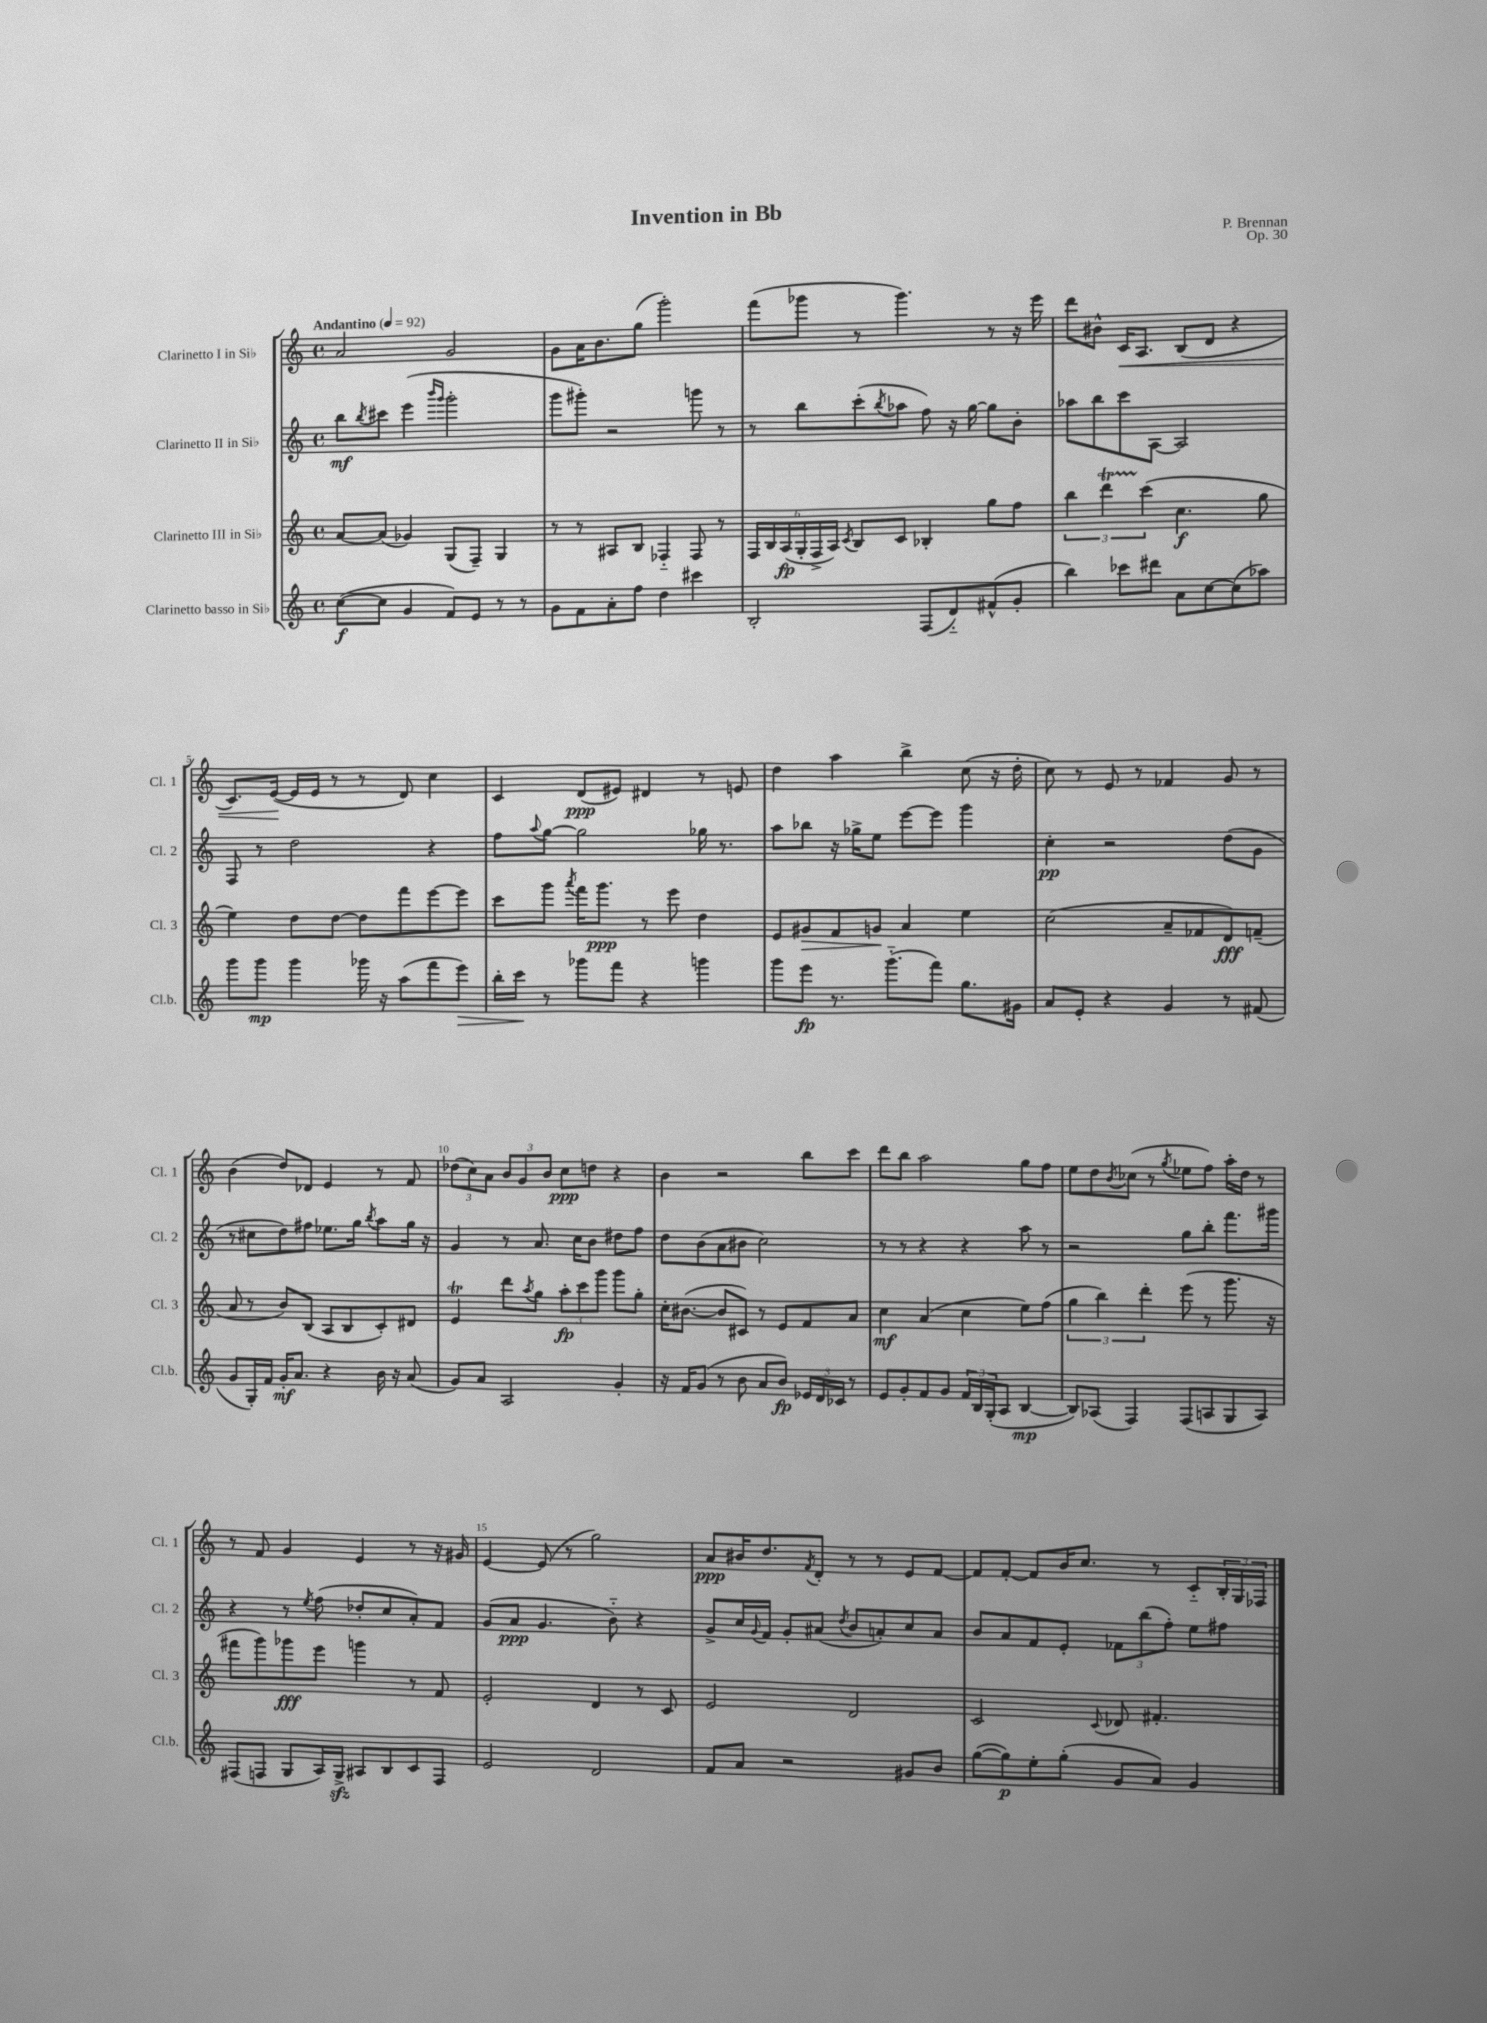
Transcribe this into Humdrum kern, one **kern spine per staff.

**kern	**dynam	**kern	**dynam	**kern	**dynam	**kern	**dynam
*part4	*part4	*part3	*part3	*part2	*part2	*part1	*part1
*staff4	*staff4	*staff3	*staff3	*staff2	*staff2	*staff1	*staff1
*I"Clarinetto basso in Si♭	*	*I"Clarinetto III in Si♭	*	*I"Clarinetto II in Si♭	*	*I"Clarinetto I in Si♭	*
*I'Cl.b.	*	*I'Cl. 3	*	*I'Cl. 2	*	*I'Cl. 1	*
*clefG2	*	*clefG2	*	*clefG2	*	*clefG2	*
*k[]	*	*k[]	*	*k[]	*	*k[]	*
*M4/4	*	*M4/4	*	*M4/4	*	*M4/4	*
*met(c)	*	*met(c)	*	*met(c)	*	*met(c)	*
*MM92	*	*MM92	*	*MM92	*	*MM92	*
=1	=1	=1	=1	=1	=1	=1	=1
!	!	!	!	!	!	!LO:TX:a:B:t=Andantino	!
([8cc\L	f	[8a/L	.	8bb\L	mf	2a/	.
.	.	.	.	8qbb/	.	.	.
8cc\J]	.	(8a/J]	.	8ccc#X\J	.	.	.
4g/	.	4g-X/)	.	(4eee\	.	.	.
.	.	.	.	16qqbbb/LL	.	.	.
.	.	.	.	16qqggg/JJ	.	.	.
8f/L)	.	(8G/L	.	2ggg'\	.	2g/	.
8e/J	.	8F~/J)	.	.	.	.	.
8r	.	4G/	.	.	.	.	.
8r	.	.	.	.	.	.	.
=2	=2	=2	=2	=2	=2	=2	=2
8g\L	.	8r	.	8ggg\L	.	8g\L	.
8f\	.	8r	.	8ggg#X'\J)	.	16a\K	.
.	.	.	.	.	.	8.b\	.
8a'\	.	8A#X/L	.	2r	.	.	.
8ff\J	.	8B/J	.	.	.	(8gg\J	.
4dd\	.	4F-X/	.	.	.	2ggg'\)	.
4ccc#X\	.	8F-/	.	8gggn\	.	.	.
.	.	8r	.	8r	.	.	.
=3	=3	=3	=3	=3	=3	=3	=3
2B'/	.	24F/LL	.	8r	.	(8fff\L	.
.	.	24B/	.	.	.	.	.
.	.	(24A/	fp	.	.	.	.
.	.	24G'/	.	8bb\L	.	8ggg-X\J	.
.	.	24F^/	.	.	.	.	.
.	.	24A/JJ)	.	.	.	.	.
.	.	8qc/	.	.	.	.	.
.	.	8B/L	.	(8ccc'\	.	8r	.
.	.	.	.	8qbb/	.	.	.
.	.	8c/J	.	8aa-X\J	.	4.ggg-\)	.
(8F/L	.	4B-X'/	.	8ff\)	.	.	.
8d/)	.	.	.	16r	.	.	.
.	.	.	.	[16gg\	.	.	.
(8f#X^^/	.	8gg\L	.	8gg\L]	.	8r	.
8g'/J	.	8ff\J	.	8b'\J	.	16r	.
.	.	.	.	.	.	16eee\	.
=4	=4	=4	=4	=4	=4	=4	=4
4bb\)	.	6bb\	.	8aa-X\L	.	8ddd\L	.
.	.	.	.	8bb\	.	8b#X^^\J	.
.	.	6dddT\	.	.	.	.	.
!	!	!	!	!	!	!	!LO:HP:b
8ccc-X\L	.	.	.	8ccc\	.	16c/KL	<
.	.	.	.	.	.	8.A/J	.
.	.	(6ccc\	.	.	.	.	.
8ddd#X\J	.	.	.	[8A\J	.	.	.
8a\L	.	4.cc\	f	2A/]	.	(8B/L	.
[8cc\	.	.	.	.	.	8d/J	.
(8cc\]	.	.	.	.	.	4r	.
8aa-X\J)	.	8gg\	.	.	.	.	.
!!LO:LB:g=z
=5	=5	=5	=5	=5	=5	=5	=5
8ggg\L	.	4ee\)	.	8F/	.	8.c/L)	.
8ggg\J	mp	.	.	8r	.	.	.
.	.	.	.	.	.	([16e/Jk	.
4ggg\	.	8dd\L	.	2dd\	.	16e/LL]	[
.	.	.	.	.	.	16e/JJ	.
.	.	[8dd\J	.	.	.	8r	.
16ggg-X\	.	8dd\L]	.	.	.	8r	.
16r	.	.	.	.	.	.	.
(8aa\L	.	8fff\	.	.	.	8d/)	.
8fff\	.	[8eee\	.	4r	.	4cc\	.
!	!LO:HP:b	!	!	!	!	!	!
8eee\J)	>	8eee\J]	.	.	.	.	.
=6	=6	=6	=6	=6	=6	=6	=6
16bb'\LL	.	8ccc\L	.	8ff\L	.	4c/	.
16ccc\JJ	.	.	.	.	.	.	.
.	.	.	.	8qqaa/	.	.	.
8r	]	8ggg\J	.	[8gg\J	.	.	.
.	.	8qaaa/	.	.	.	.	.
8ggg-X\L	.	16fff\KL	.	2gg\]	.	(8d/L	ppp
.	.	8.ggg\J	ppp	.	.	.	.
8fff\J	.	.	.	.	.	8e#X/J)	.
4r	.	8r	.	.	.	4d#X/	.
.	.	8eee\	.	.	.	.	.
4gggn\	.	4dd\	.	16gg-X\	.	8r	.
.	.	.	.	8.r	.	.	.
.	.	.	.	.	.	8en/	.
=7	=7	=7	=7	=7	=7	=7	=7
8ggg\L	.	8e/L	.	8aa\L	.	4dd\	.
!	!	!	!LO:HP:b	!	!	!	!
8eee\J	fp	8g#X/	>	8bb-X\J	.	.	.
8.r	.	8f/	.	16r	.	4aa\	.
.	.	.	.	16gg-X^\KL	.	.	.
.	.	8gn/J	.	8ee\J	.	.	.
(8.ggg\L	.	.	.	.	.	.	.
.	.	4a/	]	[8eee\L	.	4bb^\	.
8fff\J)	.	.	.	8eee\J]	.	.	.
8.gg\L	.	4ee\	.	4ggg\	.	(8cc\	.
.	.	.	.	.	.	16r	.
16g#X\Jk	.	.	.	.	.	16dd'\	.
=8	=8	=8	=8	=8	=8	=8	=8
8a/L	.	(2cc\	.	4cc'\	pp	8cc\)	.
8e'/J	.	.	.	.	.	8r	.
4r	.	.	.	2r	.	8e/	.
.	.	.	.	.	.	8r	.
4g/	.	8a~/L	.	.	.	4f-X/	.
.	.	8f-X/	.	.	.	.	.
8r	.	8d/)	fff	(8dd\L	.	8g/	.
(8f#X/	.	(8fn~/J	.	8g\J	.	8r	.
!!LO:LB:g=z
=9	=9	=9	=9	=9	=9	=9	=9
8g/L	.	8a/	.	8r	.	(4b\	.
16G'/L)	.	8r	.	8cc#X\L	.	.	.
16f/JJ	.	.	.	.	.	.	.
16g'/KL	mf	8b/L)	.	8dd\)	.	8dd/L)	.
8.a/J	.	.	.	.	.	.	.
.	.	(8B/J	.	8ff#X\J	.	8d-X/J	.
4r	.	8A/L	.	8.ee-X\L	.	4e/	.
.	.	8B/	.	.	.	.	.
.	.	.	.	16gg\Jk	.	.	.
.	.	.	.	8qbb/	.	.	.
16b\	.	8c'/)	.	8aa\L	.	8r	.
16r	.	.	.	.	.	.	.
(8a/	.	8d#X/J	.	16gg\Jk	.	8f/	.
.	.	.	.	16r	.	.	.
=10	=10	=10	=10	=10	=10	=10	=10
8g/L)	.	4et/	.	4g/	.	(12dd-X\L	.
.	.	.	.	.	.	12cc\)	.
8a/J	.	.	.	.	.	.	.
.	.	.	.	.	.	12a\J	.
2A/	.	8ddd\L	.	8r	.	12b/L	.
.	.	.	.	.	.	12g/	.
.	.	8qaa/	.	.	.	.	.
.	.	8gg\J	.	8.a/	.	.	.
.	.	.	.	.	.	12b/J	.
.	.	12aa'\L	fp	.	.	8cc\L	ppp
.	.	.	.	16cc\KL	.	.	.
.	.	12ccc\	.	.	.	.	.
.	.	.	.	8b\J	.	8ddn\J	.
.	.	12ggg\J	.	.	.	.	.
4g'/	.	8ggg\L	.	8dd#X\L	.	4r	.
.	.	8gg'\J	.	8ff\J	.	.	.
=11	=11	=11	=11	=11	=11	=11	=11
16r	.	16cc'\KL	.	8dd\L	.	4b\	.
16f/KL	.	([8.b#X\J	.	.	.	.	.
(8g/J	.	.	.	(8b\	.	.	.
8r	.	8b#/L]	.	8a\	.	2r	.
8b\	.	8c#X/J)	.	8b#X\J	.	.	.
8a/L	.	8r	.	2cc\)	.	.	.
8b/J)	fp	8e/L	.	.	.	.	.
24e-X/LL	.	8f/	.	.	.	8bb\L	.
24d/	.	.	.	.	.	.	.
24c-X/JJ	.	.	.	.	.	.	.
8r	.	8a/J	.	.	.	8ccc\J	.
=12	=12	=12	=12	=12	=12	=12	=12
8e/L	.	4cc\	mf	8r	.	8ddd\L	.
8g'/	.	.	.	8r	.	8bb\J	.
8f/	.	(4a/	.	4r	.	2aa\	.
8g/J	.	.	.	.	.	.	.
24f/LL	.	4cc\	.	4r	.	.	.
24B/	.	.	.	.	.	.	.
(24G'/J	.	.	.	.	.	.	.
8A/J	.	.	.	.	.	.	.
[4B/	mp	8ee\L)	.	8aa\	.	8gg\L	.
.	.	(8ff\J	.	8r	.	8ff\J	.
=13	=13	=13	=13	=13	=13	=13	=13
8B/L])	.	6gg\	.	2r	.	8ee\L	.
(8A-X/J	.	.	.	.	.	8dd\	.
.	.	6bb\)	.	.	.	.	.
.	.	.	.	.	.	8qb/	.
4F/)	.	.	.	.	.	(8cc-X\J	.
.	.	6ddd'\	.	.	.	.	.
.	.	.	.	.	.	8r	.
.	.	.	.	.	.	8qgg/	.
(8F/L	.	(8eee\	.	8gg\L	.	8ee-X\L	.
8An/	.	8r	.	8bb'\J	.	8ff\J)	.
8G/	.	8.ggg\	.	8.fff\L	.	16aa'\LL	.
.	.	.	.	.	.	16dd\JJ	.
8A/J)	.	.	.	.	.	8r	.
.	.	16r	.	16ggg#X\Jk	.	.	.
!!LO:LB:g=z
=14	=14	=14	=14	=14	=14	=14	=14
(8F#X/L	.	8fff#X\L	.	4r	.	8r	.
8Fn/J	.	8ggg\)	.	.	.	8f/	.
8G/L	.	8ggg-X\	fff	8r	.	4g/	.
.	.	.	.	8qee/	.	.	.
16A/L)	.	8eee\J	.	(8ff\	.	.	.
16Gzz^/JJ	.	.	.	.	.	.	.
8A#X/L	.	4gggn\	.	8dd-X'/L	.	4e/	.
8B/	.	.	.	8cc/	.	.	.
8c/	.	8r	.	8a'/)	.	8r	.
8F/J	.	8f/	.	8f/J	.	16r	.
.	.	.	.	.	.	16g#X/	.
=15	=15	=15	=15	=15	=15	=15	=15
2e/	.	2e'/	.	(8g/L	.	[4e/	.
.	.	.	.	8a/J	ppp	.	.
.	.	.	.	4.g/	.	(8e/]	.
.	.	.	.	.	.	8r	.
2d/	.	4d/	.	.	.	2gg\)	.
.	.	.	.	8b\)	.	.	.
.	.	8r	.	4r	.	.	.
.	.	8c/	.	.	.	.	.
=16	=16	=16	=16	=16	=16	=16	=16
8f/L	.	2e/	.	8g^/L	.	8a/L	ppp
8a/J	.	.	.	16cc/L	.	16b#X/K	.
.	.	.	.	8qqg/	.	.	.
.	.	.	.	16f/JJ	.	8.dd/	.
2r	.	.	.	8g'/L	.	.	.
.	.	.	.	.	.	8qf/	.
.	.	.	.	(8a#X/J	.	8d'/J	.
.	.	.	.	8qdd/	.	.	.
.	.	2d/	.	8b/L	.	8r	.
.	.	.	.	8an'/)	.	8r	.
8g#X/L	.	.	.	8cc/	.	8e/L	.
8b/J	.	.	.	8a/J	.	[8f/J	.
=17	=17	=17	=17	=17	=17	=17	=17
([8gg\L	.	2c/	.	8b/L	.	8f/L]	.
8gg\])	p	.	.	8a/	.	[8f'/J	.
8ee'\	.	.	.	8f/	.	8f/L]	.
(8gg'\J	.	.	.	8e'/J	.	16b/K	.
.	.	.	.	.	.	8.cc/J	.
.	.	8qqc/	.	.	.	.	.
8g/L	.	8d-X/	.	12f-X\L	.	.	.
.	.	.	.	(12bb\	.	.	.
8a/J)	.	4.f#X'/	.	.	.	8r	.
.	.	.	.	12ff'\J)	.	.	.
4g/	.	.	.	8ee\L	.	8c/L	.
.	.	.	.	8ff#X\J	.	24B'/L	.
.	.	.	.	.	.	24G/	.
.	.	.	.	.	.	24F-X/JJ	.
==	==	==	==	==	==	==	==
*-	*-	*-	*-	*-	*-	*-	*-
